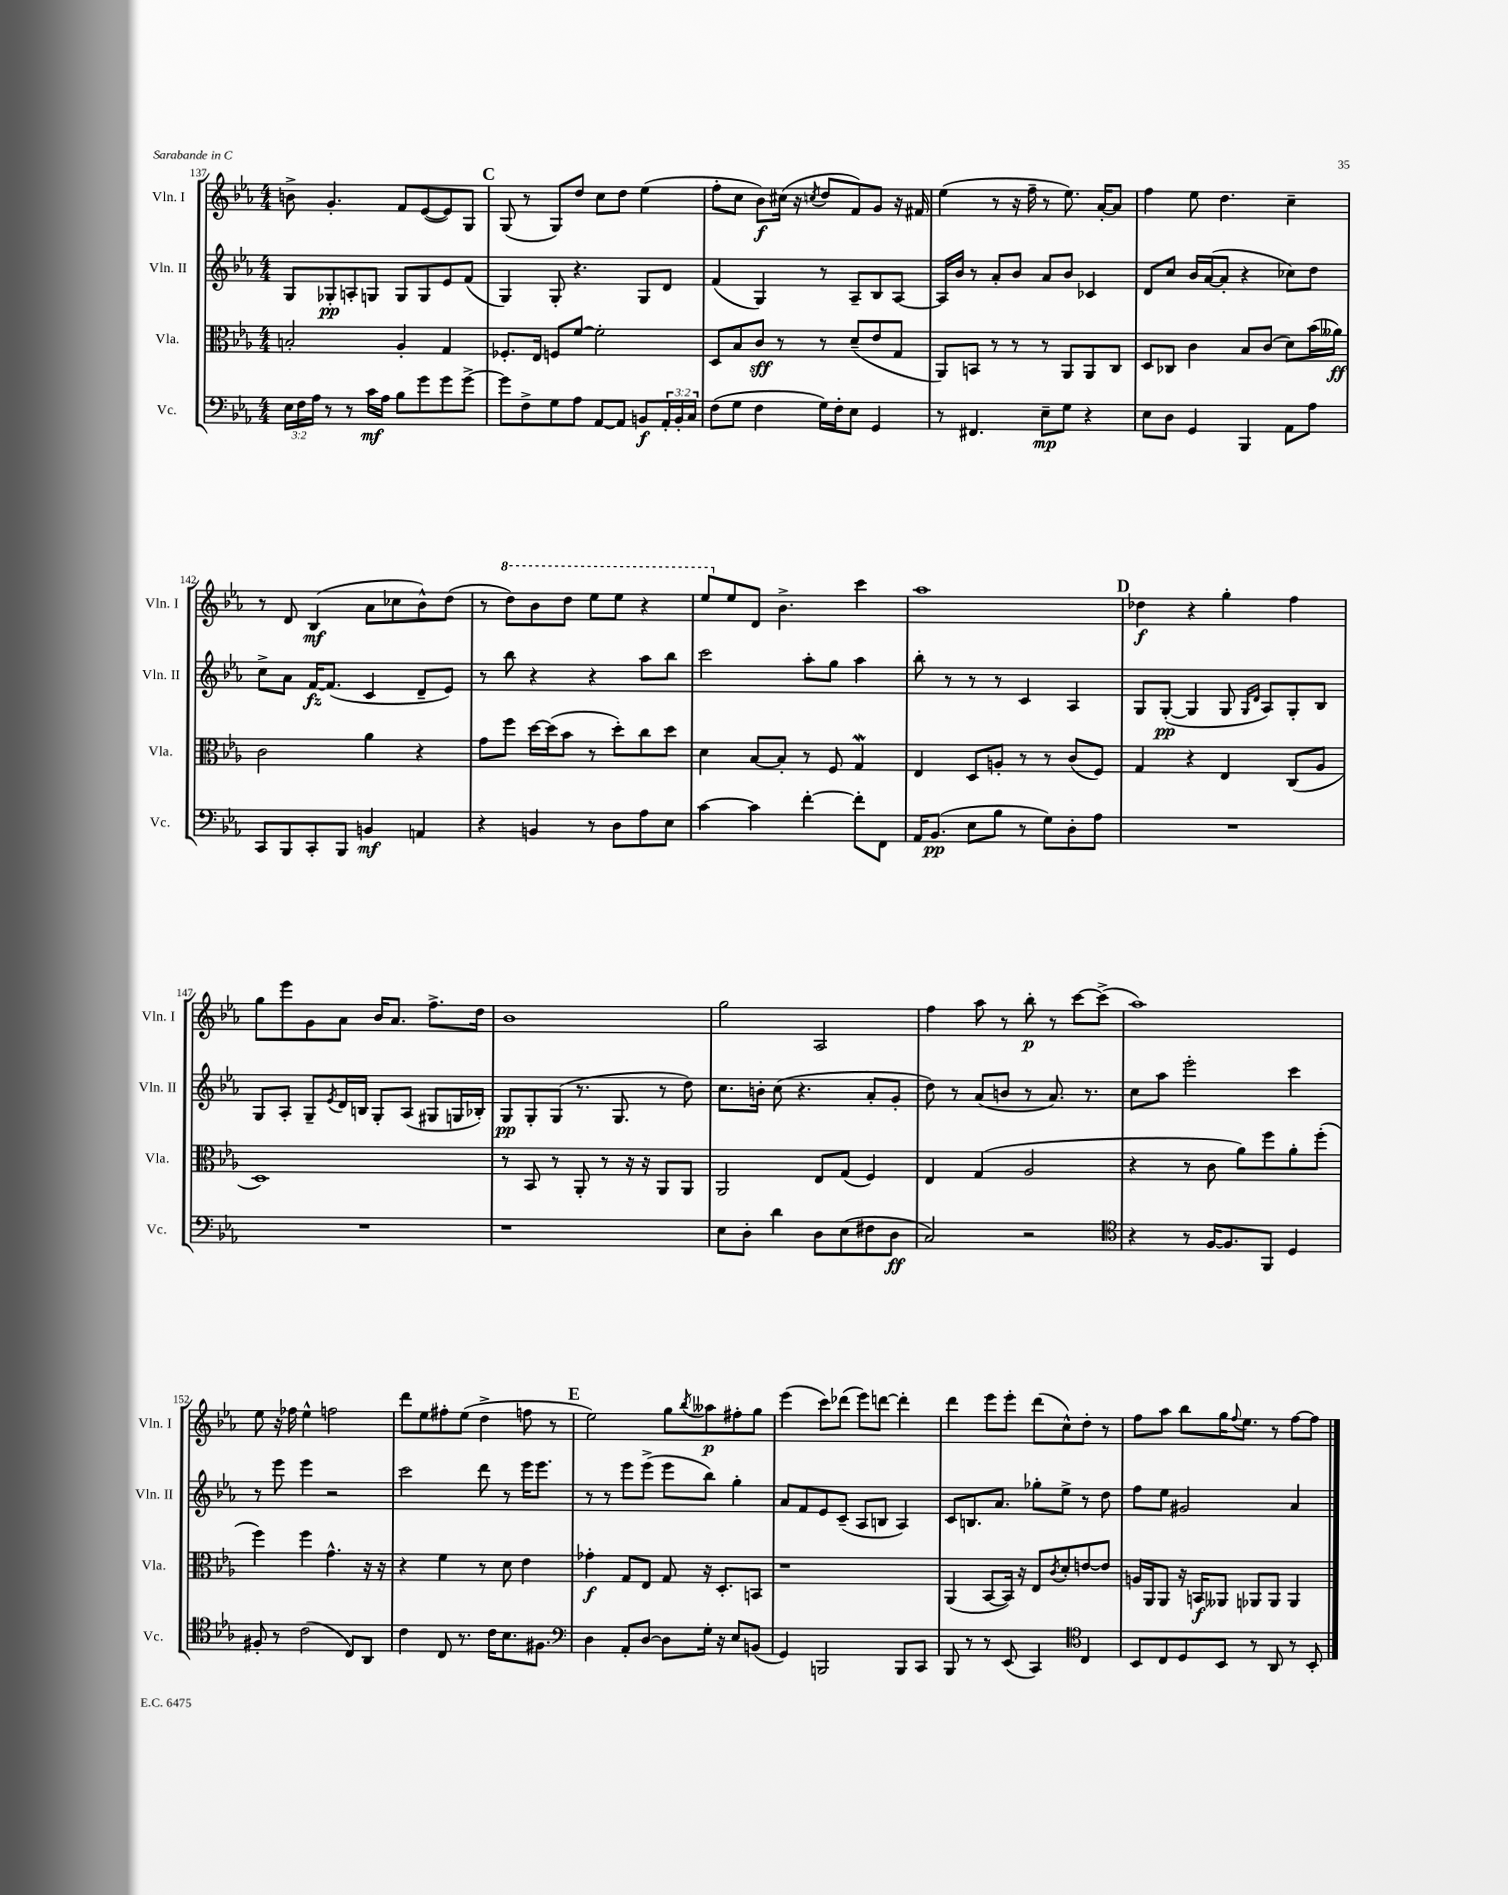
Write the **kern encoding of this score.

**kern	**kern	**kern	**kern
*staff4	*staff3	*staff2	*staff1
*clefF4	*clefC3	*clefG2	*clefG2
*k[b-e-a-]	*k[b-e-a-]	*k[b-e-a-]	*k[b-e-a-]
*M4/4	*M4/4	*M4/4	*M4/4
24E-	2B'	8G	8b^
24F	.	.	.
24A-	.	.	.
8r	.	8G-'	4.g'
8r	.	8A'	.
16c	.	8G	.
16A-	.	.	.
8B-	4A-'	8G	8f
8g	.	8G	([8e-
8g	4G	8e-	8e-])
[8g^	.	(8f	8G
=	=	=	=
8g]	8.F-'	4G)	(8G
8F^	.	.	8r
.	16E-	.	.
8G	8F	8G'	8G)
8A-	[8f	4.r	8dd
[8AA-	2f']	.	8cc
8AA-]	.	.	8dd
8BB	.	8G	(4ee-
24AA-'	.	8d	.
24BB'	.	.	.
24C	.	.	.
=	=	=	=
(8F	8D	(4f	8ff'
8G	8B-	.	8cc
4F	8c	4G)	8b-)
.	8r	.	(16cc#
.	.	.	16r
.	.	.	8qcc
16G)	8r	8r	8dd
16F'	.	.	.
8E-	(8d~	8A-~	8f)
4GG	8e-	8B-	8g
.	8G	[8A-	16r
.	.	.	16f#
=	=	=	=
8r	8AA-)	16A-]	(4ee-
.	.	16b-	.
4.FF#	8BB	8r	.
.	8r	8a-'	8r
.	8r	8b-	16r
.	.	.	16ff~
8E-~	8r	8a-	8r
8G	8AA-	8b-	8.ee-)
4r	8AA-	4c-	.
.	.	.	[16a-'
.	8C	.	8a-]
=	=	=	=
8E-	8D	8d	4ff
8D	8C-	8cc	.
4GG	4c	16b-	8ee-
.	.	([16a-	.
.	.	8a-']	4.dd
4BBB-	8B-	4r	.
.	(8c	.	.
8AA-	8d)	8cc-)	4cc~
8A-	(16b-	8dd	.
.	16a--)	.	.
=	=	=	=
8CC	2c	8cc^	8r
8BBB-	.	8a-	8d
8CC'	.	[16f	(4B-
.	.	(8.f]	.
8BBB-	.	.	.
4BB	4a-	4c	8a-
.	.	.	8cc-
4AA	4r	8d~	8b-^^)
.	.	8e-)	(8dd
=	=	=	=
4r	8g	8r	8r
.	8ff	8bb-	8ddd)
4BB	[16dd	4r	8bb-
.	(16dd]	.	.
.	8b-	.	8ddd
8r	8r	4r	8eee-
8D	8dd')	.	8eee-
8A-	8cc	8aa-	4r
8E-	8dd	8bb-	.
=	=	=	=
[4c	4d	2ccc	8eee-
.	.	.	8ee-
4c]	[8B-	.	8d
.	8B-']	.	4.b-^
[4f'	8r	8aa-'	.
.	8F	8gg	.
8f']	4G	4aa-	4ccc
8FF	.	.	.
=	=	=	=
16AA-	4E-	8bb-'	1aa-
(8.BB-	.	.	.
.	.	8r	.
8E-	8D	8r	.
8B-	8A'	8r	.
8r	8r	4c	.
8G)	8r	.	.
8D'	(8c	4A-	.
8A-	8F)	.	.
=	=	=	=
1r	4G	8G	4dd-
.	.	([8G'	.
.	4r	4G]	4r
.	4E-	8G	4gg'
.	.	16qqG	.
.	.	16qqd	.
.	.	8A-)	.
.	(8C	8G'	4ff
.	8A-	8B-	.
=	=	=	=
1r	1D)	8G	8gg
.	.	8A-'	8eee-
.	.	8G~	8g
.	.	8qe-	.
.	.	16d	8a-
.	.	16B	.
.	.	8G'	16b-
.	.	.	8.a-
.	.	(8A-	.
.	.	8G#	8.ff^
.	.	16G	.
.	.	16B-')	16dd
=	=	=	=
1r	8r	8G	1b-
.	8BB-	8G'	.
.	8r	(8G	.
.	8AA-'	8.r	.
.	8r	.	.
.	.	8.G	.
.	16r	.	.
.	16r	.	.
.	8AA-	8r	.
.	8AA-	8dd)	.
=	=	=	=
8E-	2AA-	8.cc	2gg
8D'	.	.	.
.	.	16b'	.
4d	.	(8cc	.
.	.	4.r	.
8D	8E-	.	2A-
(8E-	(8G	.	.
8F#	4F)	8a-'	.
8D	.	8g'	.
=	=	=	=
2C)	4E-	8dd)	4ff
.	.	8r	.
.	(4G	(8a-	8aa-
.	.	8b	8r
2r	2A-	8r	8bb-'
.	.	8.a-)	8r
.	.	.	[8ccc
.	.	8.r	.
.	.	.	(8ccc^]
=	=	=	=
*clefC4	*	*	*
4r	4r	8cc	1aa-)
.	.	8aa-	.
8r	8r	2eee-'	.
[16F	8c	.	.
8.F]	.	.	.
.	8a-)	.	.
8FF	8ff	.	.
4D	8a-'	4ccc	.
.	(8ff'	.	.
=	=	=	=
8F#'	4ff)	8r	8ee-
8r	.	8eee-	16r
.	.	.	16ff-
(2c	4ff	4eee-	4ee-^^
.	4.g^^	2r	2ff
8C)	.	.	.
8AA-	16r	.	.
.	16r	.	.
=	=	=	=
4c	4r	2ccc	8ddd
.	.	.	8ee-
8C	4f	.	8ff#'
8.r	.	.	(8ee-
.	8r	8ddd	4dd^
16c	.	.	.
8.B-	8d	8r	.
.	4e-	16eee-	8ff
8.F#	.	8.eee-	.
.	.	.	8r
=	=	=	=
*clefF4	*	*	*
4D	4g-'	8r	2ee-)
.	.	8r	.
8AA-'	8G	8eee-	.
[8D	8E-	(8eee-^	.
8D]	8G	8eee-	8gg
.	.	.	8qbb-
16G'	16r	8bb-)	8aa--
16r	8.D'	.	.
8E-	.	4gg'	8ff#'
(8BB	8BB	.	8gg
=	=	=	=
4GG)	1r	8a-	(4eee-
.	.	8f	.
2BBB	.	8e-	8ccc)
.	.	(8c~	(8ddd-
.	.	8A-	8eee-)
.	.	8B	[8ddd
8BBB	.	4A-)	4ddd']
8CC	.	.	.
=	=	=	=
8BBB-	(4AA-	8c	4ddd
8r	.	8.B	.
8r	[8BB-	.	8eee-
.	.	8.a-	.
(8EE-	16BB-])	.	8eee-'
.	16r	.	.
4CC)	8E-	8gg-'	(8ddd
.	8qc	.	.
.	8d'	8ee-^	8cc^^)
*clefC4	*	*	*
4C	[8e	8r	8dd'
.	8e]	8dd	8r
=	=	=	=
8BB-	16A	8ff	8ff
.	16AA-	.	.
8C	8AA-	8ee-	8aa-
8D	16r	2g#	8bb-
.	16BB	.	.
8BB-	8AA--	.	16gg
.	.	.	8qqff
.	.	.	8.ee-
8r	8AA-	.	.
8AA-	8AA-	.	8r
8r	4AA-	4a-	[8ff
8BB-'	.	.	8ff]
==	==	==	==
*-	*-	*-	*-
